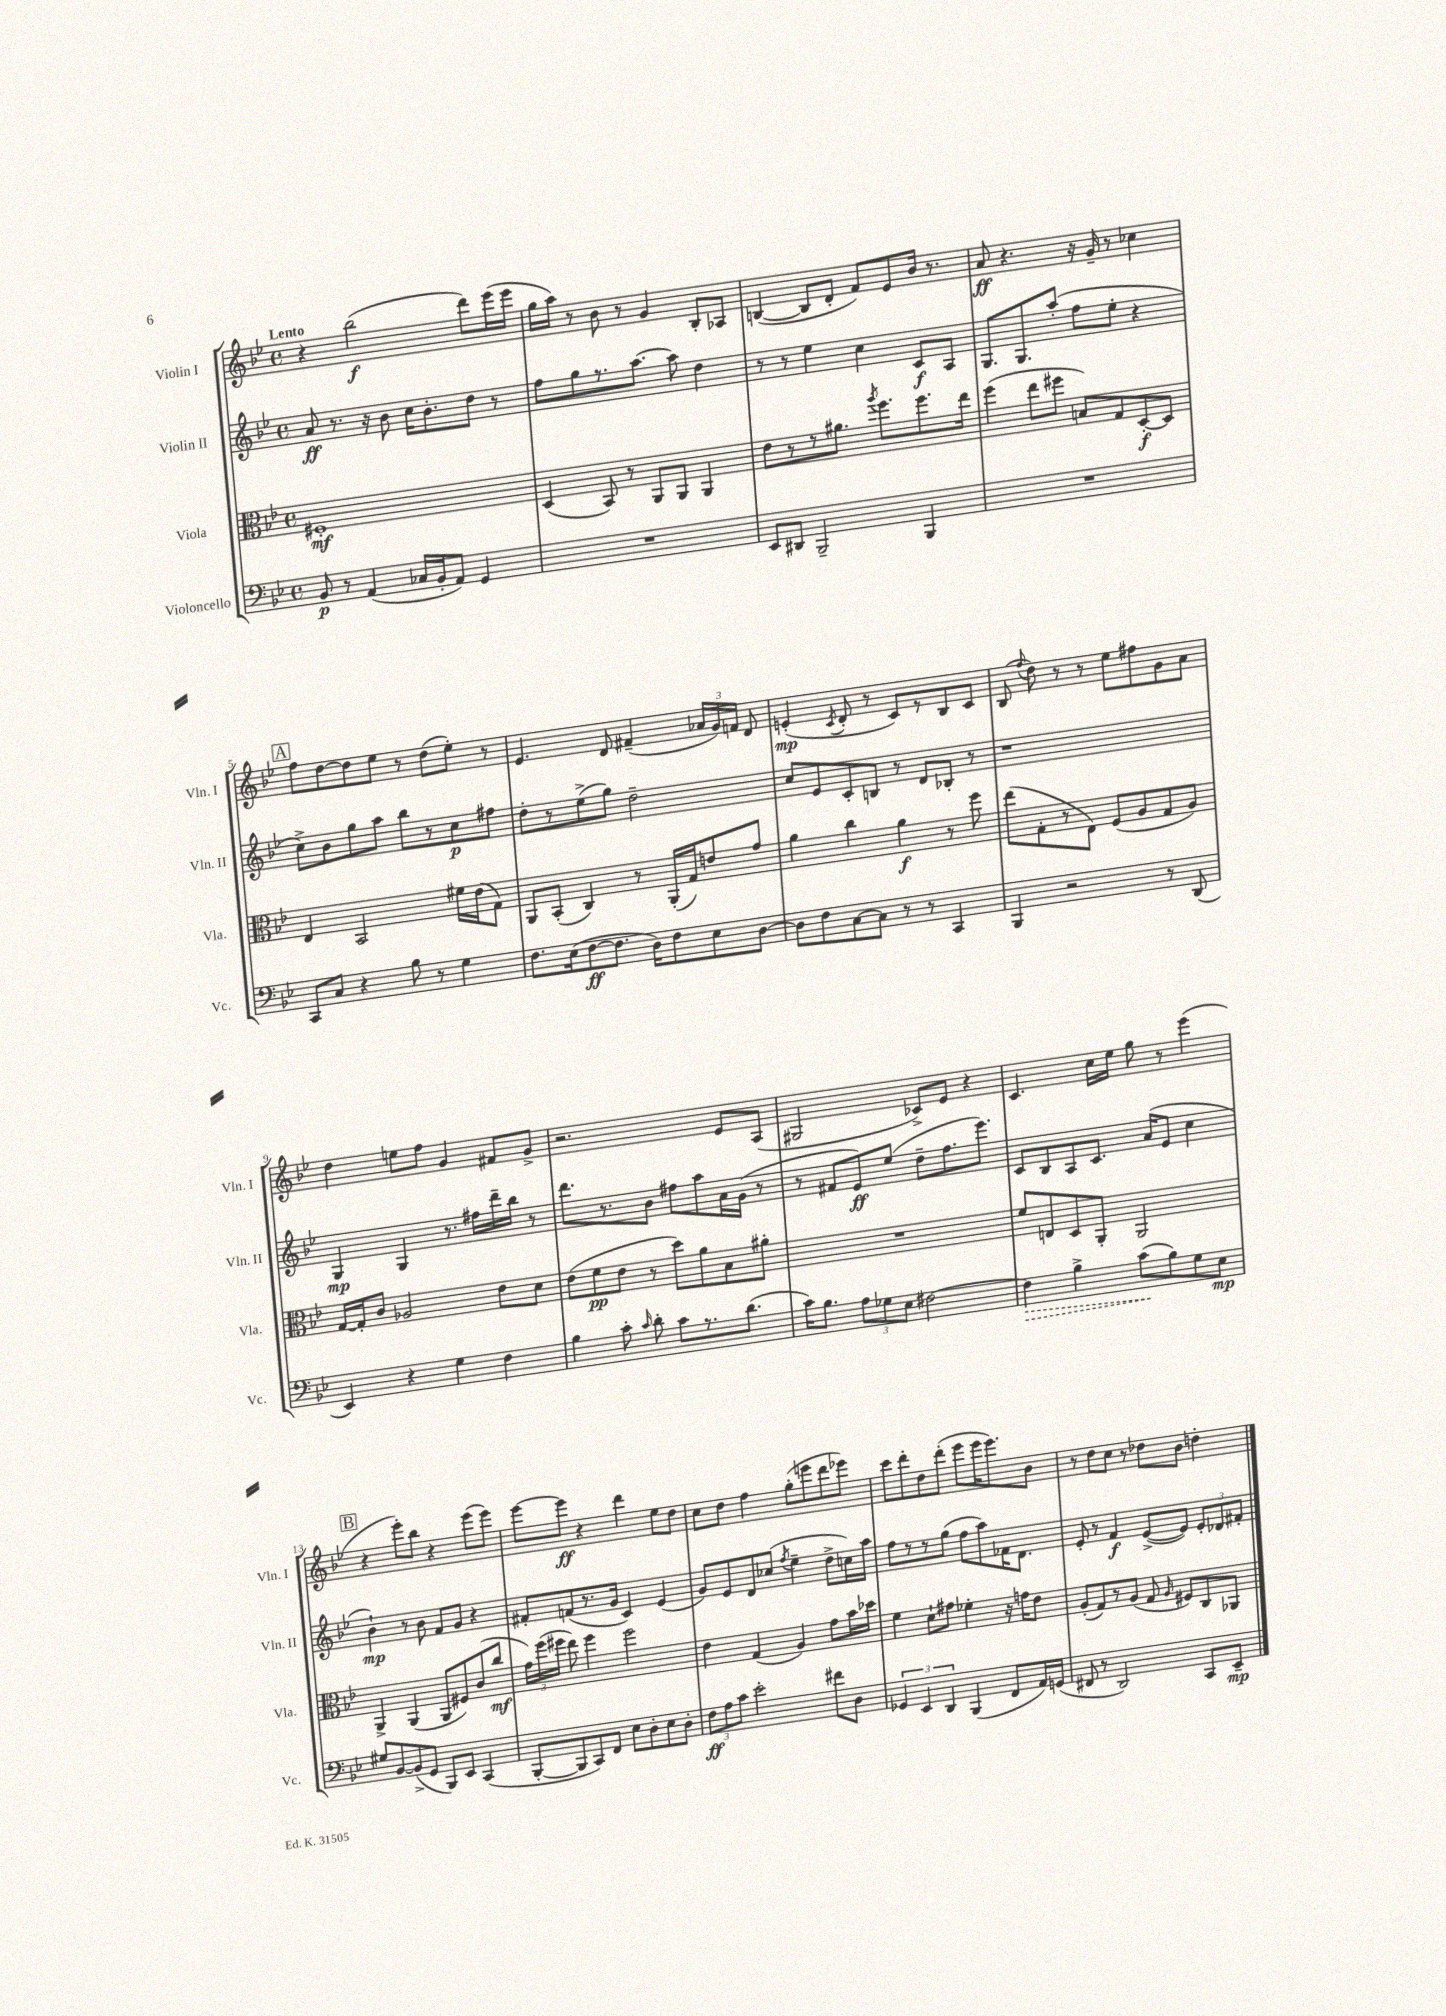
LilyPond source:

<<
\new StaffGroup <<
\new Staff = "s0" \with { instrumentName = "Violin I" shortInstrumentName = "Vln. I" } {
    \clef treble \key bes \major \defaultTimeSignature \time 4/4 \tempo "Lento"
    \autoBeamOff r4 bes''2\f( d'''8[) ees'''16( ees'''16] |
    g''16[ a''16]) r8 bes'8 r8 g'4 bes8[-. aes8] |
    b4~( b8[ d'8]-. f'8[) ees'8 bes'16] r8. |
    a'8\ff r4. r16 g'16-- r8 ces''4 |
    \mark \markup { \box "A" } f''8[ d''8~ d''8 ees''8] r8 d''8[( ees''8]-.) r8 |
    ees'4. d'8 fis'4--( \tuplet 3/2 { aes'16[ g'16) f'16] } d'8 |
    e'4-.\mp( \acciaccatura { c'8 } d'8-. r8 c'8[) r8 bes8 c'8] |
    bes8( \appoggiatura { f''8 } d''8) r8 r8 ees''8[ fis''8 g'8 a'8] |
    d''4 e''8[ f''8] g'4 fis'8[ g'8]-> |
    r2. ees'8[ a8]( |
    gis2 ces'8[->) ees'8] r4 |
    c'4. c''16[ ees''16] g''8 r8 ees'''4( |
    \mark \markup { \box "B" } r4 ees'''8[-.) bes''8] r4 ees'''8[( ees'''8]) |
    ees'''8[~ ees'''8]\ff r4 d'''4 ees''8[ d''8] |
    c''8[ d''8] f''4 g''8[-.( e'''8 d'''8 ees'''8]) |
    c'''8[ d'''8-. d''8 d'''8]-.( ees'''8[ ees'''16 ees'''8.) bes'8] |
    r8 d''8[ c''8] r8 des''8[ bes'8] d''4-. \bar "|." |
}
\new Staff = "s1" \with { instrumentName = "Violin II" shortInstrumentName = "Vln. II" } {
    \clef treble \key bes \major \defaultTimeSignature \time 4/4
    \autoBeamOff a'8\ff r8. r16 bes'8 c''16[ bes'8.-. d''8] r8 |
    f''8[ g''8 r8. a''8.]~ a''8 d''4 |
    r8 r8 ees''4 c''4 c'8[\f a8] |
    g8.[ g8. a''8]-.( f''8[ ees''8]-. r4 |
    \mark \markup { \box "A" } c''8[->) bes'8 g''8 a''8] bes''8[ r8 c''8\p fis''8] |
    d''8[-. r8 ees''8->( g''8]) d''2-- |
    c''8[ ees'8 c'8-. b8] r8 d'8[ bes8]-. r8 |
    r1 |
    g4\mp g4 r8. fis''16[ d'''16-- bes''16] r8 |
    d'''8.[ r8. bes'8] fis''8[ a''8 a'16 g'16]( r8 |
    r8 fis'8[ ees'8\ff) ees''8]( d''8[-- f''8. ees'''8.]) |
    c'8[ bes8 a8 c'8.] a'16[( ees'8] c''4 |
    \mark \markup { \box "B" } bes'4-!\mp) r8 bes'8 f'8[ g'8] r4 |
    fis'8[-. f'8( r8. g'16] c'4) ees'4( |
    g'8[) ees'8 d'8 ces''8]( \acciaccatura { f''8 } ees''4-- d''8[-> c''16) a''16] |
    f''8[ r8 r8 g''8]( f''8[ a''8) fes'16 d'8.] |
    ees'8-. r8 f'4\f ees'8[~->( ees'8]) \tuplet 3/2 { ees'8[-. des'8 fis'8]-. } \bar "|." |
}
\new Staff = "s2" \with { instrumentName = "Viola" shortInstrumentName = "Vla." } {
    \clef alto \key bes \major \defaultTimeSignature \time 4/4
    \autoBeamOff fis1-.\mf |
    d4( bes,8) r8 a,8[ a,8] a,4 |
    ees'8[ r8 r8 ais'8.] \acciaccatura { a''8 } f''8.[ f''8. ees''16] |
    f''4( ees''8[ fis''8] b8[) g8 d8~-.\f d8] |
    \mark \markup { \box "A" } ees4 bes,2 fis'16[ ees'16( g8]) |
    a,8[ bes,8]-.( c4) r8 a,16[-.( g16) e'8 g'8] |
    a'4 c''4 a'4\f r8 f''8 |
    ees''8[( g8-. r8 ees8]) f8[( a8 g8 a8]) |
    g16[~ g16-. c'8] aes2 ees'8[ d'8] |
    ees'8[( f'8\pp ees'8] r8 d''8[) a'8 bes8 ais'8]-. |
    R1 |
    f'8[ e8 d8 a,8]-. a,2 |
    \mark \markup { \box "B" } a,4-> a,4( a,8[ fis8) c'8( c''8]\mf |
    \tuplet 3/2 { g'16[) f''16( fis''16] } ees''8) fis''4 fis''2 |
    ees'4 g4( a4) g'8[ bes'16 des''16] |
    f'4 d'8[-! gis'8] fes'4-. r16 g'16[ ees'8] |
    a8[-.( g8) r8 a8]( g8 \grace { a16 } fis8[) c8 aes,8] \bar "|." |
}
\new Staff = "s3" \with { instrumentName = "Violoncello" shortInstrumentName = "Vc." } {
    \clef bass \key bes \major \defaultTimeSignature \time 4/4
    \autoBeamOff bes,8\p r8 a,4( ces16[ bes,16-. a,8]) g,4 |
    R1 |
    ees,8[ dis,8] bes,,2-- bes,,4 |
    R1 |
    \mark \markup { \box "A" } c,8[ c8] r4 bes8 r8 g4 |
    f8.[ ees16( f8~\ff f8.] d16[) f8 ees8 d8]~ |
    d8[ f8 c8~ c8] r8 r8 c,4 |
    bes,,4 r2 r8 d,8( |
    ees,4) r4 g4 f4 |
    bes4 c'8-. \grace { c'16 } d'8-. c'8[ r8. d'8.]( |
    c'16[) bes8.] \tuplet 3/2 { a8[ ges8 ees8] } fis2~ |
    \once \override Hairpin.style = #'dashed-line fis4\> bes4-> c'8[\!( bes8) g8 ees8]\mp |
    \mark \markup { \box "B" } gis8[ bes,8~ bes,8->( g,8] bes,,8[) ees,8] c,4( |
    bes,,8[~-. bes,,8 c,8) f,8] ees8[ d8-. ees8 d8]-. |
    \tuplet 3/2 { f8[\ff a8 c'8] } ees'2-. fis'8[ d8] |
    \tuplet 3/2 { ges,4 ees,4 d,4 } bes,,4( f,8[ a,16) g,16]( |
    fis,8 r8 d,2) c,8[ ees,8]--\mp \bar "|." |
}
>>
>>
